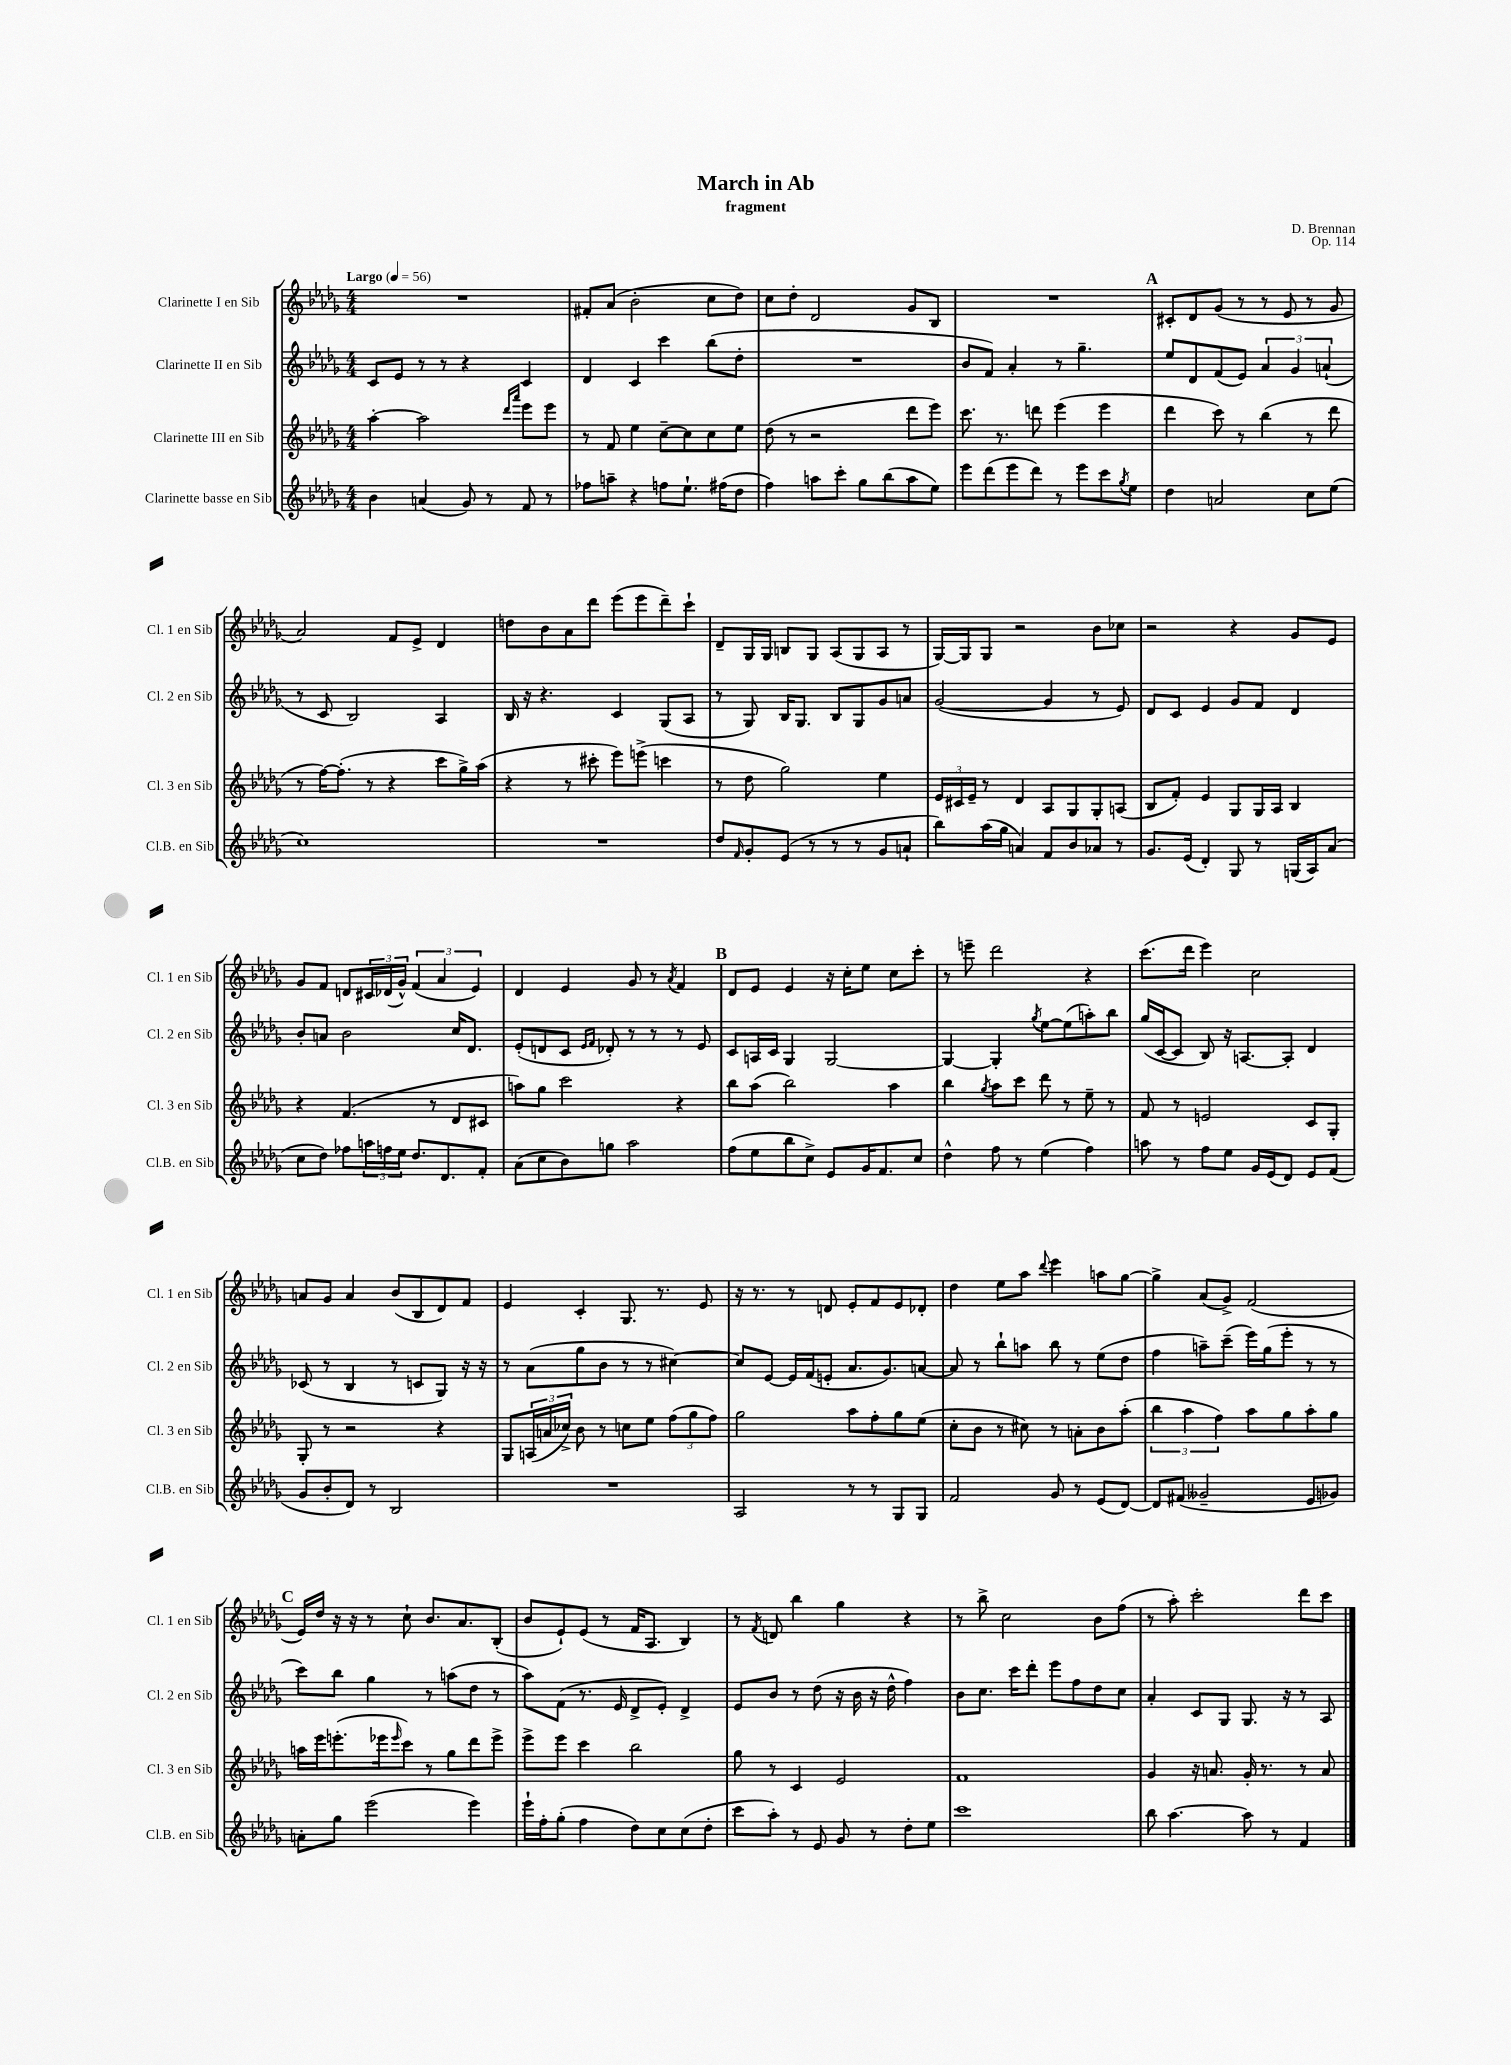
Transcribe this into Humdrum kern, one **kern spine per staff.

**kern	**kern	**kern	**kern
*part4	*part3	*part2	*part1
*staff4	*staff3	*staff2	*staff1
*I"Clarinette basse en Sib	*I"Clarinette III en Sib	*I"Clarinette II en Sib	*I"Clarinette I en Sib
*I'Cl.B. en Sib	*I'Cl. 3 en Sib	*I'Cl. 2 en Sib	*I'Cl. 1 en Sib
*clefG2	*clefG2	*clefG2	*clefG2
*k[b-e-a-d-g-]	*k[b-e-a-d-g-]	*k[b-e-a-d-g-]	*k[b-e-a-d-g-]
*M4/4	*M4/4	*M4/4	*M4/4
*MM56	*MM56	*MM56	*MM56
=1	=1	=1	=1
!	!	!	!LO:TX:a:B:t=Largo
4b-\	[4aa-'\	8c/L	1r
.	.	8e-/J	.
(4an/	2aa-\]	8r	.
.	.	8r	.
8g-/)	.	4r	.
8r	.	.	.
.	16qqddd-/LL	.	.
.	16qqaaa-/JJ	.	.
8f/	8eee-\L	4c/	.
8r	8eee-\J	.	.
=2	=2	=2	=2
8ff-X\L	8r	4d-/	8f#X'/L
8aan~\J	8f/	.	(8a-/J
4r	4ee-\	4c/	2b-'\
8ffn\L	[8cc~\L	4ccc\	.
8.ee-`\J	8cc\]	.	.
.	8cc\	(8bb-\L	8cc\L
(16ff#X\KL	.	.	.
8dd-\J	8ee-\J	8dd-'\J	8dd-\J)
=3	=3	=3	=3
4ff\)	(8dd-\	1r	8cc\L
.	8r	.	8dd-'\J
8aan\L	2r	.	2d-/
8ccc'\J	.	.	.
8gg-\L	.	.	.
(8bb-\	.	.	.
8aa\	8ddd-\L	.	8g-/L
8ee-\J)	8eee-\J)	.	8B-/J
=4	=4	=4	=4
8eee-\L	8.ccc\	8b-/L	1r
(8ddd-\	.	8f/J)	.
.	8.r	.	.
8eee-\	.	4a-'/	.
8ddd-\J)	8dddn\	.	.
8r	(4eee-\	8r	.
8eee-\L	.	4.gg-~\	.
8ccc\	4eee-\	.	.
8qgg-/	.	.	.
8ee-\J	.	.	.
!!LO:REH:place=s1:t=A
=5	=5	=5	=5
4dd-\	4ddd-\	8ee-/L	8c#X'/L
.	.	8d-/	8d-/
2an/	8ccc\)	(8f/	(8g-/J
.	8r	8e-/J)	8r
.	(4bb-\	6a-/	8r
.	.	.	8e-/
.	.	6g-/	.
8cc\L	8r	.	8r
.	.	(6an`/	.
(8ee-\J	8ddd-\	.	8g-/
!!LO:LB:g=z
=6	=6	=6	=6
1cc)	8r	8r	2a-/)
.	[16ff\KL)	8c/	.
.	(8.ff'\J]	.	.
.	.	2B-/)	.
.	8r	.	.
.	4r	.	8f/L
.	.	.	8e-^/J
.	8ccc\L	4A-/	4d-/
.	16gg-^\L)	.	.
.	(16aa-\JJ	.	.
=7	=7	=7	=7
1r	4r	16B-/	8ddn\L
.	.	16r	.
.	.	4.r	8b-\
.	8r	.	8a-\
.	8ccc#X'\	.	8ddd-\J
.	8eee-\L)	4c/	(8eee-\L
.	(8eeen^\J	.	8eee-\
.	4cccn\	(8G-/L	8ddd-~\)
.	.	8A-/J	8ccc`\J
=8	=8	=8	=8
8dd-/L	8r	8r	8d-~/L
16qqf/	.	.	.
8g-'/	8dd-\	8G-/)	16G-/L
.	.	.	16G-/JJ
(8e-/J	2gg-\)	16B-/KL	8Bn/L
.	.	8.G-/J	.
8r	.	.	8G-/J
8r	.	8B-/L	(8A-/L
8r	.	8G-/	8G-/
8g-/L	4ee-\	8g-/	8A-/J
8an`/J	.	8an/J	8r
=9	=9	=9	=9
8bb-\L)	24e-/LL	([2g-/	[16G-/LL)
.	24c#X/	.	.
.	.	.	16G-/J]
.	24e-~/JJ	.	.
(16aa-\L	8r	.	8G-/J
16gg-\JJ	.	.	.
4an/)	4d-/	.	2r
8f/L	8A-/L	4g-/]	.
8b-/	8G-/	.	.
8a-X/J	8G-'/	8r	8b-\L
8r	(8An/J	8e-/)	8cc-X\J
=10	=10	=10	=10
8.g-/L	8B-/L	8d-/L	2r
.	8f'/J)	8c/J	.
(16e-/Jk	.	.	.
4d-'/)	4e-/	4e-/	.
8G-/	8G-/L	8g-/L	4r
8r	16G-/L	8f/J	.
.	16A-/JJ	.	.
(16Gn/LL	4B-/	4d-/	8g-/L
16A-/J)	.	.	.
(8a-/J	.	.	8e-/J
!!LO:LB:g=z
=11	=11	=11	=11
8cc\L	4r	8b-'/L	8g-/L
8dd-\J)	.	8an/J	8f/J
8ff-X\L	(4.f/	2b-\	8dn/L
24aan\L	.	.	24c#X/L
24ffn\	.	.	(24d-X/
24ee-\JJ	.	.	24g-^^/JJ)
8.dd-/L	.	.	(6f/
.	8r	.	.
.	.	.	6a-/
8.d-/	.	.	.
.	8d-/L	16cc/KL	.
.	.	8.d-/J	.
.	.	.	6e-/)
8f'/J	8c#X/J	.	.
=12	=12	=12	=12
(8a-\L	8aan\L)	(8e-'/L	4d-/
8cc\	8gg-\J	8dn/	.
8b-\)	2ccc\	8c/J	4e-/
.	.	16qqe-/LL	.
.	.	16qqf/JJ	.
8ggn\J	.	8d-X'/)	.
2aa-\	.	8r	8g-/
.	.	8r	8r
.	.	.	8qa-/
.	4r	8r	4f/
.	.	8e-/	.
!!LO:REH:place=s1:t=B
=13	=13	=13	=13
(8ff\L	8bb-\L	8c/L	8d-/L
8ee-\	(8aa-\J	16An/L	8e-/J
.	.	16c/JJ	.
8bb-\	2bb-\)	4G-/	4e-/
8cc^\J)	.	.	.
8e-/L	.	[2G-/	16r
.	.	.	16cc'\KL
16g-/K	.	.	8ee-\J
8.f/	.	.	.
.	4aa-\	.	8cc\L
8cc/J	.	.	8ccc'\J
=14	=14	=14	=14
4dd-^^\	4bb-\	4G-/_	8r
.	.	.	8eeen~\
.	8qgg-/	.	.
8ff\	8aa-\L	4G-'/]	2ddd-\
8r	8ccc\J	.	.
.	.	8qgg-/	.
(4ee-\	8ddd-\	[8ee-\L	.
.	8r	(8ee-\]	.
4ff\)	8ee-~\	8aan'\)	4r
.	8r	8bb-\J	.
=15	=15	=15	=15
8aan\	8f/	(16gg-/LL	(8.ccc\L
.	.	[16c/J	.
8r	8r	8c/J]	.
.	.	.	16ddd-\Jk
8ff\L	2en/	8B-/)	4eee-\)
8ee-\J	.	16r	.
.	.	[8.An/L	.
16g-/LL	.	.	2cc\
(16e-/J	.	.	.
8d-/J)	.	8A'/J]	.
8e-/L	8c/L	4d-/	.
(8f/J	8G-'/J	.	.
!!LO:LB:g=z
=16	=16	=16	=16
8g-/L	8G-'/	(8c-X/	8an/L
8b-'/	8r	8r	8g-/J
8d-/J)	2r	4B-/	4a/
8r	.	.	.
2B-/	.	8r	(8b-/L
.	.	8cn/L	8B-/
.	4r	8G-/J)	8d-/)
.	.	16r	8f/J
.	.	16r	.
=17	=17	=17	=17
1r	8G-/L	8r	4e-/
.	(24An/L	(8a-\L	.
.	24an/	.	.
.	24cc-X^/JJ)	.	.
.	8b-\	8gg-\	4c'/
.	8r	8b-\J	.
.	8ccn\L	8r	8.G-/
.	8ee-\J	8r	.
.	.	.	8.r
.	(12ff\L	[4cc#X\)	.
.	12gg-\	.	.
.	.	.	8e-/
.	12ff\J)	.	.
=18	=18	=18	=18
2A-/	2gg-\	8cc#/L]	16r
.	.	.	8.r
.	.	[8e-/J	.
.	.	16e-/LL]	8r
.	.	(16f/J	.
.	.	8en'/J	8dn/
8r	8aa-\L	8.a-/L	8e-'/L
8r	8ff'\	.	8f/
.	.	8.g-/)	.
8G-/L	8gg-\	.	8e-/
8G-/J	(8ee-\J	[8an/J	8d-X'/J
=19	=19	=19	=19
2f/	8cc'\L	8a/]	4dd-\
.	8b-\J	8r	.
.	8r	8bb-`\L	8ee-\L
.	8cc#X\)	8aan\J	8aa-\J
.	.	.	8qqddd-/
8g-/	8r	8bb-\	4eee-\
8r	8an'\L	8r	.
(8e-/L	8b-\	(8ee-\L	8aan\L
[8d-/J)	(8aa-'\J	8dd-\J	[8gg-\J
=20	=20	=20	=20
8d-/L]	6bb-\	4ff\	4gg-^\]
(8f#X/J	.	.	.
.	6aa-\	.	.
2g--X~/	.	8aan~\L)	(8a-/L
.	6ff\)	.	.
.	.	(8ccc~\J	8g-^/J)
.	8aa-\L	16eee-\LL)	(2f/
.	.	(16gg-\J	.
.	8gg-\	8eee-'\J	.
8e-/L	8aa-'\	8r	.
8g-X/J)	8gg-\J	8r	.
!!LO:LB:g=z
!!LO:REH:place=s1:t=C
=21	=21	=21	=21
8an'\L	16aan\LL	8ccc\L)	16e-/LL)
.	16eee-\J	.	16dd-/JJ
8gg-\J	(8.eeen'\	8bb-\J	16r
.	.	.	16r
(2eee-\	.	4gg-\	8r
.	16eee-X\k	.	.
.	16qqeee-/	.	.
.	8ccc\J)	.	8cc`\
.	8r	8r	8.b-/L
.	8gg-\L	(8aan\L	.
.	.	.	8.a-/
4eee-\)	8ddd-\	8dd-\J	.
.	8eee-^\J	8r	(8B-'/J
=22	=22	=22	=22
16eee-`\LL	8eee-^\L	8aa-\L)	8b-/L
16ff'\J	.	.	.
(8gg-'\J	8eee-\J	(8f\J	8e-`/)
4ff\	4ccc\	8.r	(8e-/J
.	.	.	8r
.	.	16e-/	.
8dd-\L)	2bb-\	8d-^/L	16f/KL
.	.	.	8.A-/J
8cc\	.	8e-'/J)	.
(8cc\	.	4d-^/	4B-/)
8dd-'\J	.	.	.
=23	=23	=23	=23
8ccc\L	8gg-\	8e-/L	8r
.	.	.	8qf/
8aa-'\J)	8r	8b-/J	8dn/
8r	4c/	8r	4bb-\
8e-/	.	(8dd-\	.
8g-/	2e-/	16r	4gg-\
.	.	16b-\	.
8r	.	16r	.
.	.	16dd-^^\	.
8dd-'\L	.	4ff\)	4r
8ee-\J	.	.	.
=24	=24	=24	=24
1ccc	1f	8b-\L	8r
.	.	8.cc\J	8bb-^\
.	.	.	2cc\
.	.	16ccc\KL	.
.	.	8ddd-'\J	.
.	.	8eee-\L	.
.	.	8ff\	.
.	.	8dd-\	8b-\L
.	.	8cc\J	(8ff\J
=25	=25	=25	=25
8bb-\	4g-/	4a-'/	8r
[4.aa-\	.	.	8aa-'\)
.	16r	8c/L	2ccc'\
.	8.an/	.	.
.	.	8G-/J	.
8aa-\]	16g-'/	8.G-/	.
.	8.r	.	.
8r	.	.	.
.	.	16r	.
4f/	8r	8r	8ddd-\L
.	8a/	8A-/	8ccc\J
==	==	==	==
*-	*-	*-	*-
